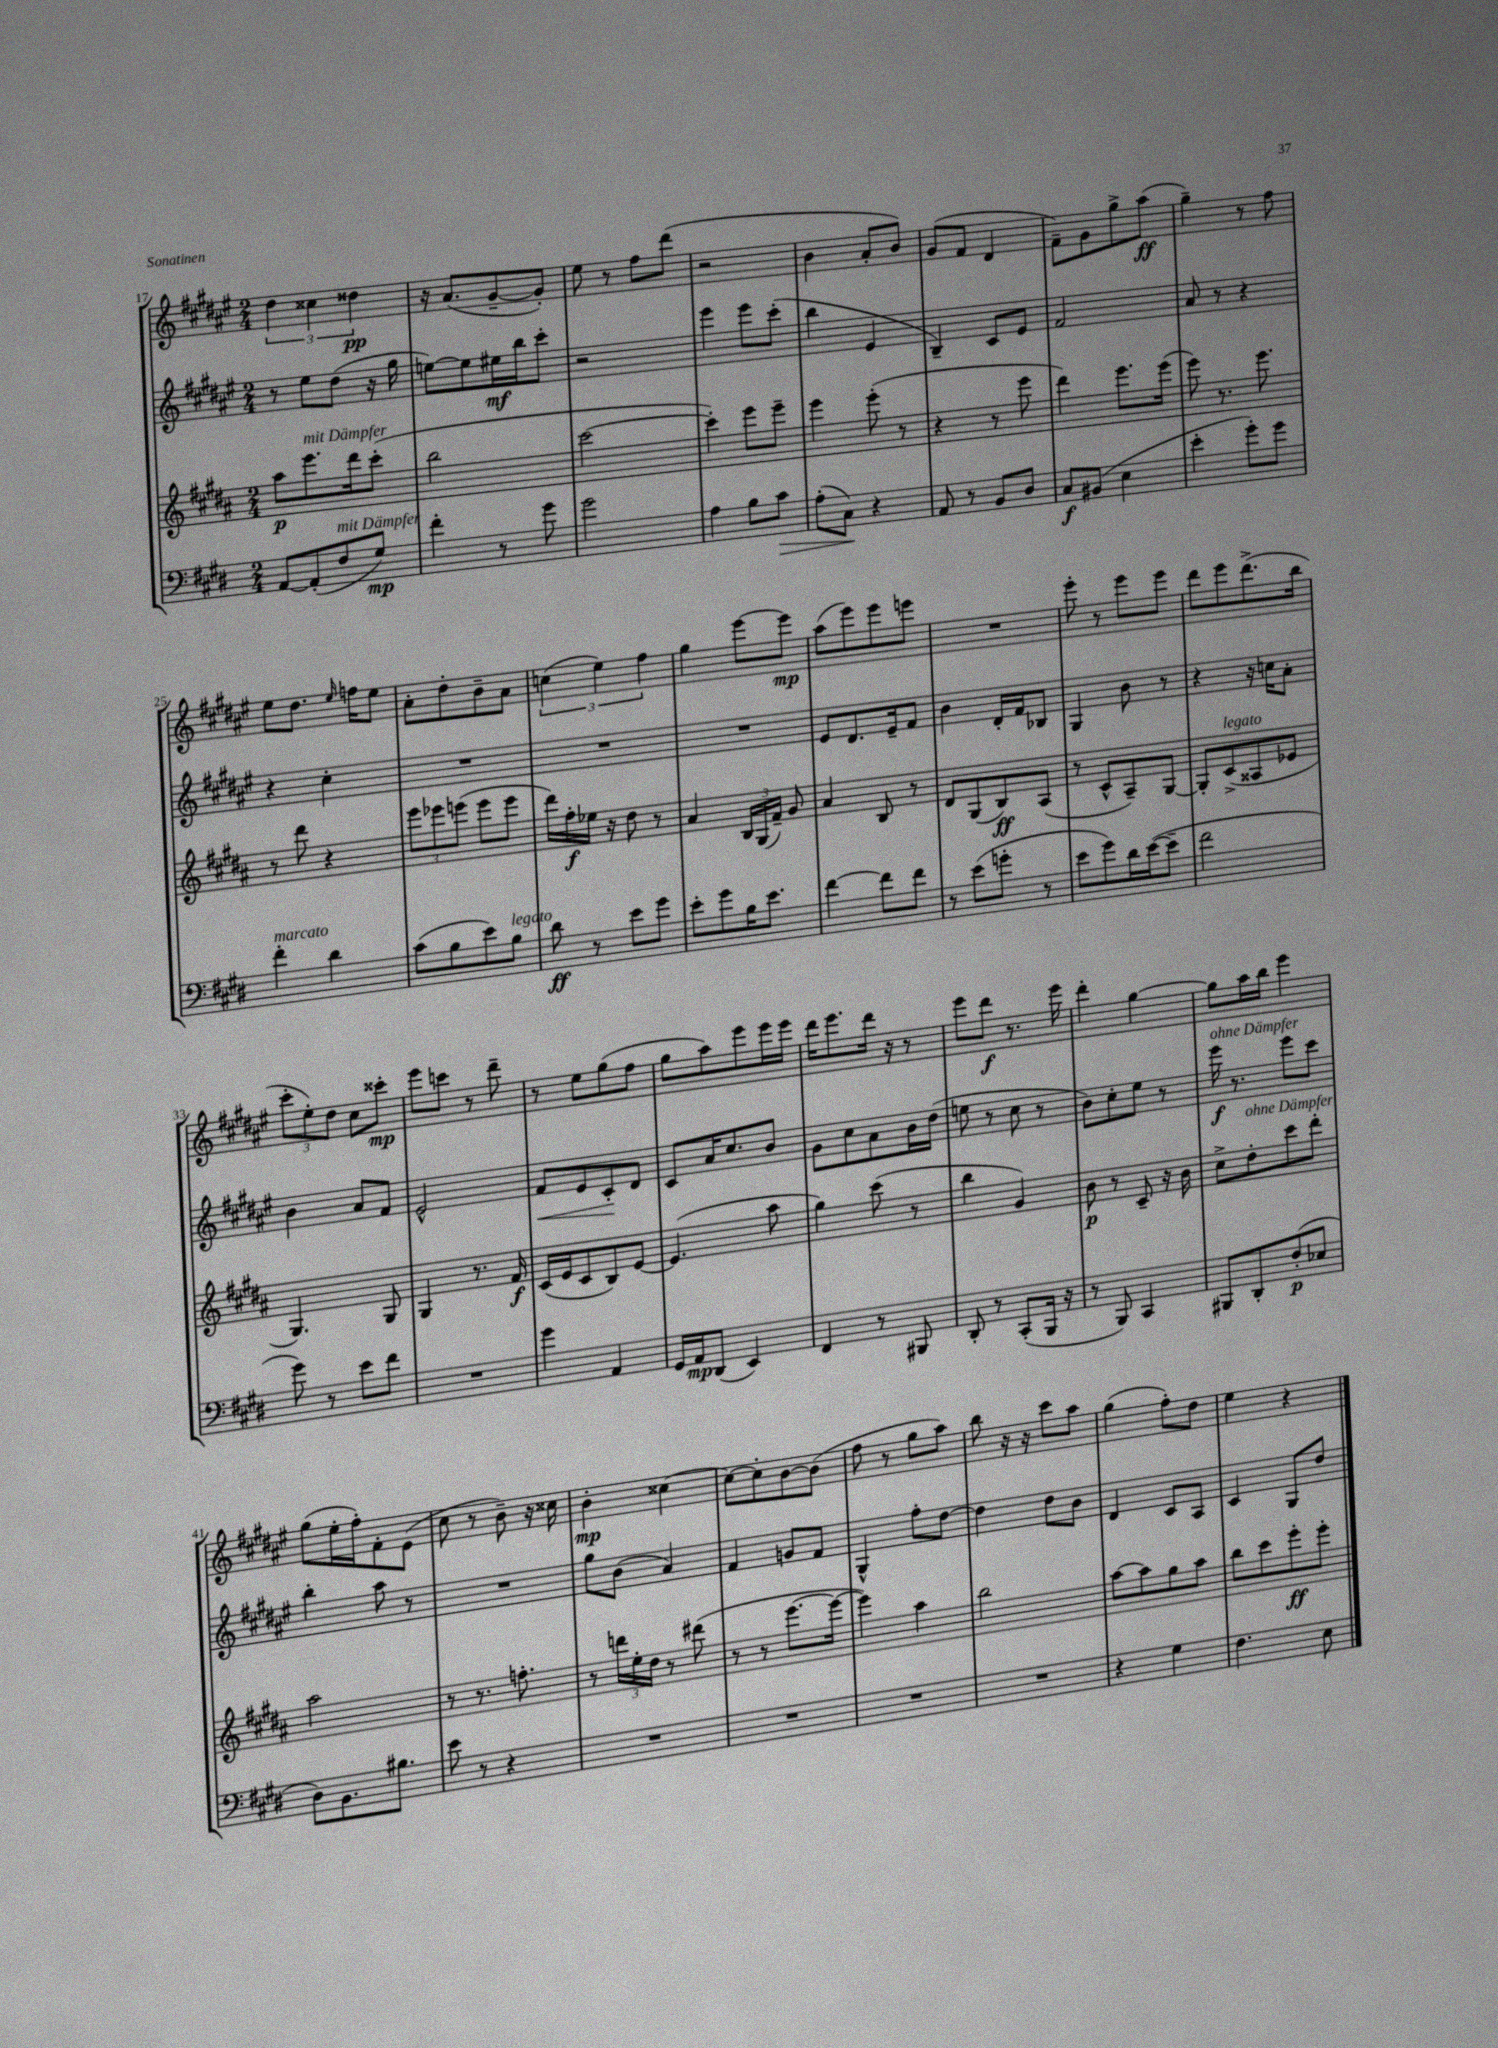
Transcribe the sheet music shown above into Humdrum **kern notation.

**kern	**kern	**kern	**kern
*staff4	*staff3	*staff2	*staff1
*clefF4	*clefG2	*clefG2	*clefG2
*k[f#c#g#d#]	*k[f#c#g#d#a#]	*k[f#c#g#d#a#e#]	*k[f#c#g#d#a#e#]
*M2/4	*M2/4	*M2/4	*M2/4
[8AA/L	8aa#\L	8r	6dd#\
(8AA'/]	8.eee\	8ee#\L	.
.	.	.	6cc##\
8F#/	.	(8dd#\J	.
.	16ddd#\k	.	.
.	.	.	6dd##\
8G#/J)	(8ccc#'\J	16r	.
.	.	16gg#\	.
=	=	=	=
4f#'\	2bb\	[8ee\L)	16r
.	.	.	(8.a#/L
.	.	8ee\]	.
8r	.	16ee#\L	[8g#~/
.	.	16bb\J	.
8g#\	.	8ccc#'\J	8g#'/]J)
=	=	=	=
2g#\	[2ccc#\	2r	8ee#\
.	.	.	8r
.	.	.	8ff#\L
.	.	.	(8ddd#\J
=	=	=	=
4A\	4ccc#'\])	4eee#\	2r
8B\L	8eee\L	8eee#\L	.
8c#\J	8eee~\J	(8ccc#'\J	.
=	=	=	=
(8A'\L	4eee\	4bb\	4b\
8C#\J)	.	.	.
4r	(8eee'\	4e#/	8a#'/L
.	8r	.	8b/J)
=	=	=	=
8AA/	4r	4B~/)	(8g#/L
8r	.	.	8f#/J
8BB/L	8r	8c#/L	4d#/
8D#/J	8eee\	8e#/J	.
=	=	=	=
8C#/L	4ddd#\)	2f#/	8f#~\L)
(8BB#/J	.	.	8g#\
4E\	8.eee\L	.	8gg#^\
.	.	.	(8aa#\J
.	(16eee\Jk	.	.
=	=	=	=
4e'\	8eee\)	8a#/	4gg#~\)
.	8.r	8r	.
8g#'\L)	.	4r	8r
.	8.eee\	.	.
8g#\J	.	.	8ff#\
=	=	=	=
4f#'\	8r	4r	8ee#\L
.	8ddd#\	.	8.dd#\J
4d#\	4r	4cc#'\	.
.	.	.	16qqee#/
.	.	.	16ff\LK
.	.	.	8ee#\J
=	=	=	=
(8c#\L	12eee\L	2r	8a#'\L
.	12eee-\	.	.
8B\	.	.	8dd#'\
.	(12eee\J	.	.
8e\)	8eee\L	.	8b~\
8B\J	8eee\J	.	8a#\J
=	=	=	=
8d#\	16ddd#\LL)	2r	(6cc\
.	16ff#'\	.	.
8r	16ee-\JJ	.	.
.	.	.	6ee#\)
.	16r	.	.
8e\L	8dd#\	.	.
.	.	.	6ff#\
8g#\J	8r	.	.
=	=	=	=
8e'\L	4a#/	2r	4gg#\
8g#\	.	.	.
16B\K	24B/LL	.	[8eee#\L
.	(24G#/	.	.
8.e\J	.	.	.
.	24f#~/JJ)	.	.
.	8g#/	.	8eee#\]J
=	=	=	=
[4f#\	4a#/	8e#/L	(8aa#\L
.	.	8.d#/	8eee#\)
8f#\]L	8B/	.	8eee#\
.	.	16e#~/k	.
8f#\J	8r	8f#/J	8eee\J
=	=	=	=
8r	8d#/L	4b\	2r
(8e\L	(8G#/	.	.
8g'\J	8B/)	16d#'/LL	.
.	.	16f#/J	.
8r	(8A#/J	8B-/J	.
=	=	=	=
8e\L	8r	4G#/	8eee#'\
8g#\)	8c#^^/L	.	8r
16d#\L	8A#~/)	8b\	8eee#\L
([16e\J	.	.	.
8e~\]J	[8G#/J	8r	8eee#\J
=	=	=	=
2f#\	8G#'/]L	4r	8ddd#\L
.	(8c#^/	.	8eee#\
.	8A##/	16r	(8.ddd#^\
.	.	16cc\LK	.
.	8e-/J	8a#'\J	.
.	.	.	16bb\Jk
=	=	=	=
8g#\)	4.G#/)	4b\	12ccc#'\L
.	.	.	12ee#'\)
8r	.	.	.
.	.	.	12dd#\J
8e\L	.	8a#/L	8cc#\L
8f#\J	8G#/	8f#/J	8ccc##'\J
=	=	=	=
2r	4G#/	2e#^^/	8eee#\L
.	.	.	8ccc\J
.	8.r	.	8r
.	.	.	8ddd#~\
.	16f#/	.	.
=	=	=	=
4g#\	(16c#/LL	8f#/L	8r
.	16e/J	.	.
.	8c#/	8e#/	8ee#\L
4AA/	8B/)	8c#'/	(8gg#\
.	[8e/J	8d#/J	8ff#\J
=	=	=	=
16GG#/LL	(4.e/]	8c#/L	8gg#\L
16AA/J	.	.	.
(8DD#/J	.	16a#/K	8aa#\)
.	.	8.cc#/	.
4EE/)	.	.	8eee#\
.	8aa#\	8b/J	16eee#\L
.	.	.	16eee#\JJ
=	=	=	=
4FF#/	4gg#\)	8g#\L	16ddd#\LK
.	.	.	8.eee#\
.	.	8cc#\	.
8r	(8ccc#\	8a#\	16ddd#\Jk
.	.	.	16r
8BBB#/	8r	16b\L	8r
.	.	(16dd#\JJ	.
=	=	=	=
8DD#'/	4bb\	8ee\	8eee#\L
8r	.	8r	8ddd#\J
(8CC#'/L	4g#/)	8cc#\	8.r
16BBB/Jk	.	8r	.
16r	.	.	16eee#\
=	=	=	=
8r	8b\	8b\L)	4ddd#'\
8BBB/)	8r	8cc#'\	.
4CC#/	8c#~/	8ee#\J	[4gg#\
.	16r	8r	.
.	16b\	.	.
=	=	=	=
8BBB#/L	8cc#^\L	16eee#\	8gg#\]L
.	.	8.r	.
8DD#'/	8dd#'\	.	16aa#\L
.	.	.	16bb\JJ
(8F#'/	8ccc#\	8eee#\L	4eee#\
8E-/J	8ddd#'\J	8ccc#\J	.
=	=	=	=
8D#\L)	2aa#\	4bb'\	(8gg#\L
8.BB\	.	.	16ee#'\L
.	.	.	16ff#'\J)
.	.	8aa#\	8f#'\
8.B#\J	.	.	.
.	.	8r	(8e#\J
=	=	=	=
8e\	8r	2r	8cc#\
8r	8.r	.	8r
4r	.	.	8b~\)
.	8.ff'\	.	.
.	.	.	16r
.	.	.	16cc##\
=	=	=	=
2r	8r	8gg#\L	4b'\
.	24ddd\LL	(8b\J	.
.	24ee'\	.	.
.	24dd#\JJ	.	.
.	8r	4a#/)	[4cc##\
.	(8ddd#\	.	.
=	=	=	=
2r	8r	4f#/	8cc##\_L
.	8r	.	8cc##'\]
.	[8.eee\L	8g/L	[8b\
.	.	8f#/J	(8b\]J
.	16eee\_Jk	.	.
=	=	=	=
2r	4eee\])	4G#^^/	8ff#\
.	.	.	8r
.	4aa#\	8ff#'\L	8gg#\L
.	.	[8dd#\J	8aa#\J)
=	=	=	=
2r	2bb\	4dd#\]	8bb\
.	.	.	16r
.	.	.	16r
.	.	8dd#\L	8ccc#\L
.	.	8b\J	8aa#\J
=	=	=	=
4r	[8aa#\L	4d#/	(4gg#\
.	8aa#\]	.	.
4G#\	8gg#\	8c#/L	8ff#'\L)
.	8aa#\J	8A#/J	8dd#\J
=	=	=	=
4.F#\	8bb\L	4c#/	4ee#\
.	8ccc#\	.	.
.	8eee'\	8G#/L	4r
8E\	8eee'\J	8dd#/J	.
==	==	==	==
*-	*-	*-	*-
